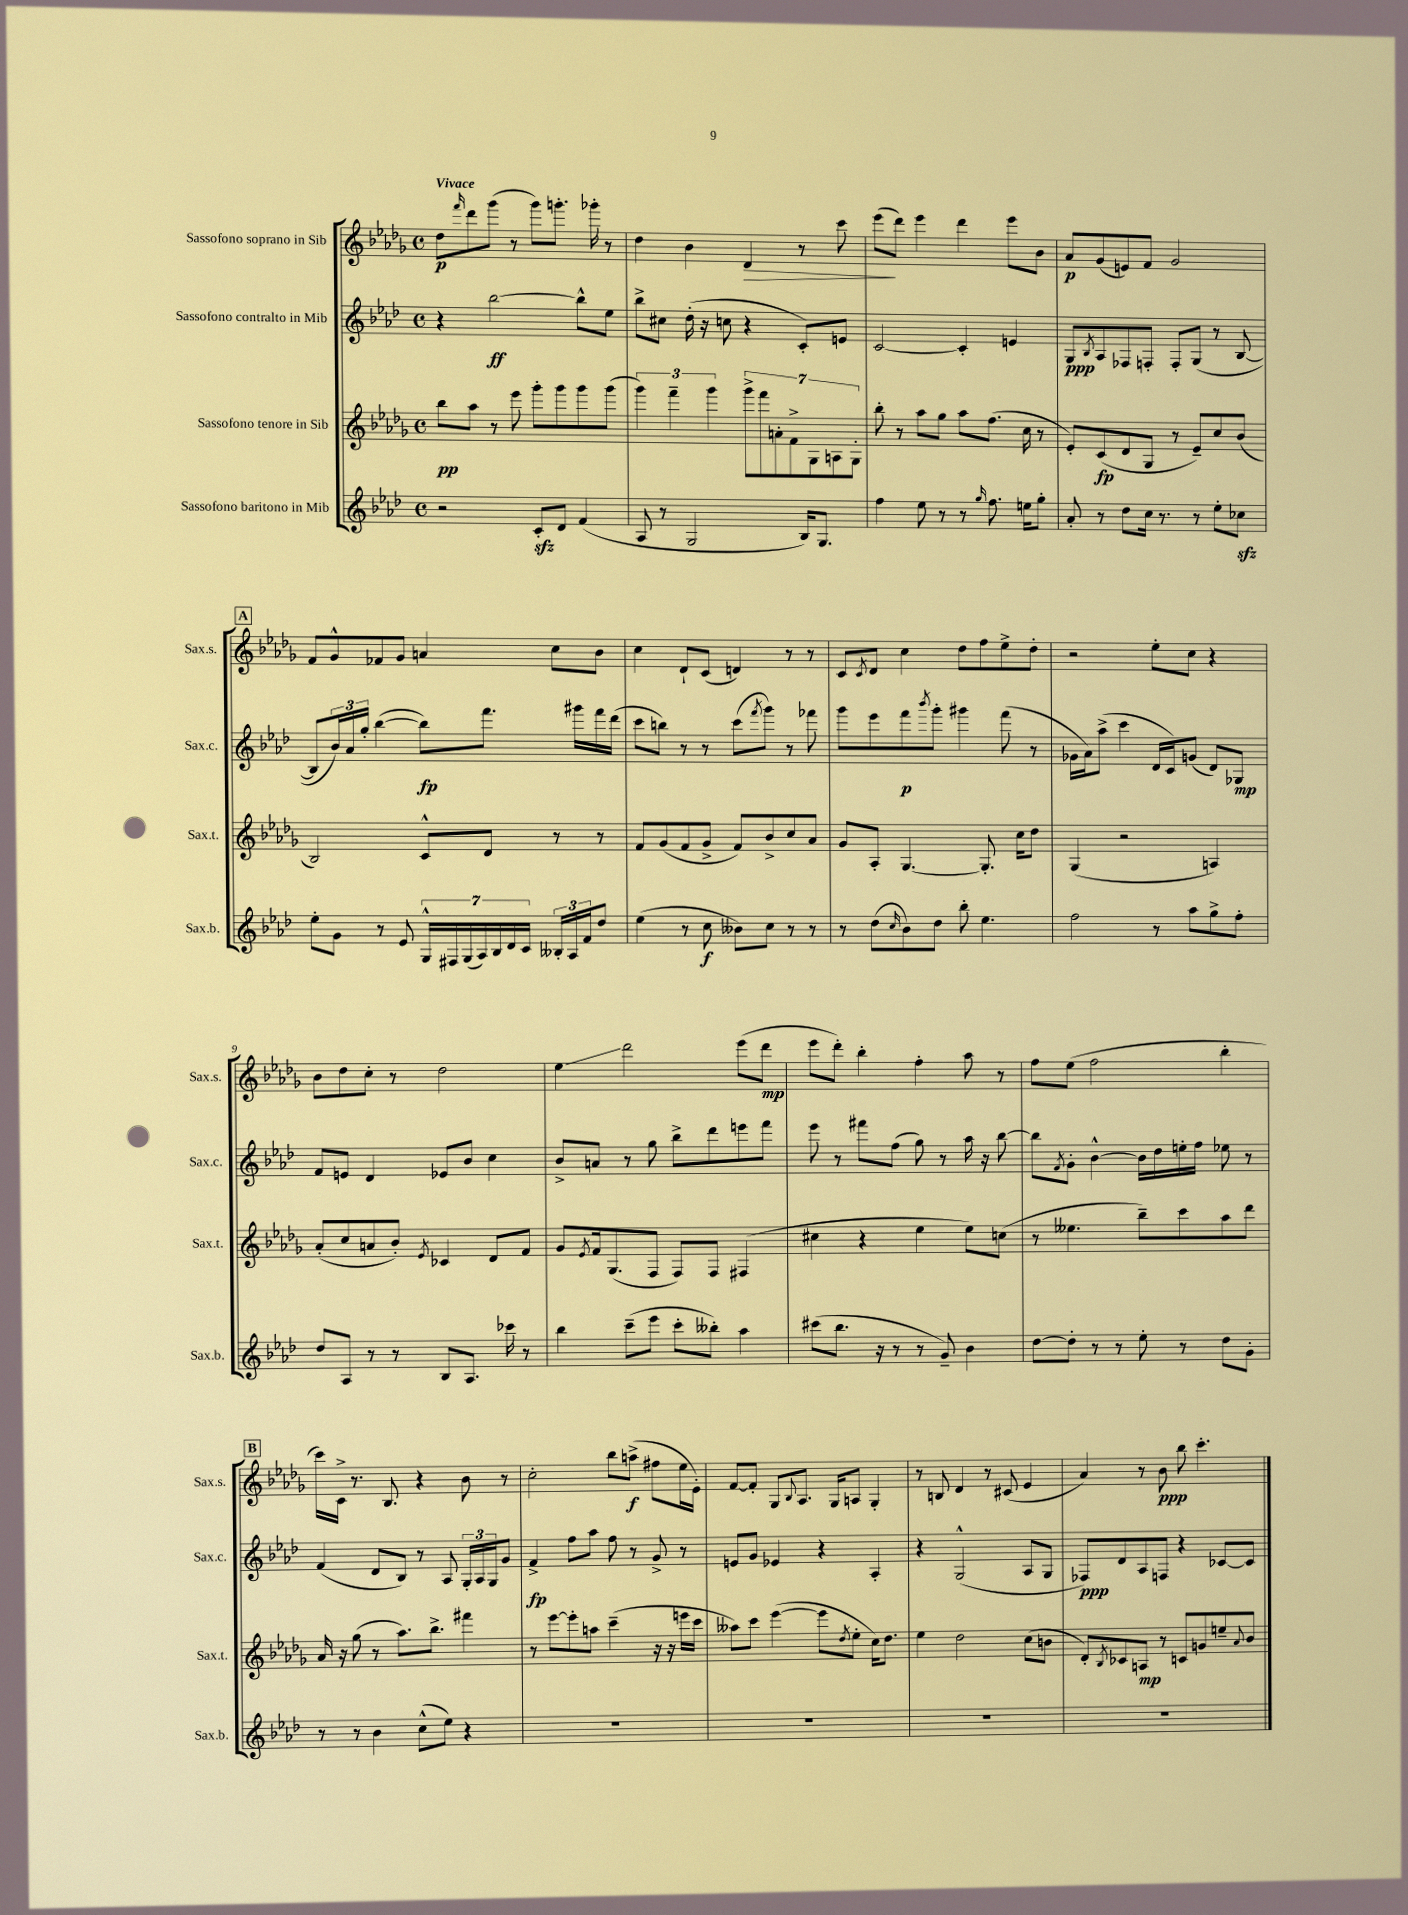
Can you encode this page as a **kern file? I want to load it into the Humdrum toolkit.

**kern	**kern	**kern	**kern
*staff4	*staff3	*staff2	*staff1
*clefG2	*clefG2	*clefG2	*clefG2
*k[b-e-a-d-]	*k[b-e-a-d-g-]	*k[b-e-a-d-]	*k[b-e-a-d-g-]
*M4/4	*M4/4	*M4/4	*M4/4
*met(c)	*met(c)	*met(c)	*met(c)
2r	8bb-\L	4r	8dd-\L
.	.	.	16qqfff/
.	8aa-\J	.	8ddd-\
.	8r	[2bb-\	(8ggg-\J
.	8eee-\	.	8r
8c'/L	8ggg-'\L	.	8ggg-\L)
8d-/J	8ggg-\	.	8.ggg'\J
(4f/	8ggg-\	8bb-^^\]L	.
.	.	.	16ggg-'\
.	(8ggg-\J	8ee-\J	8r
=	=	=	=
8A-/	6ggg-\)	8bb-^\L	4dd-\
8r	.	8cc#\J	.
.	6fff~\	.	.
2G/	.	(16dd-'\	4b-\
.	.	16r	.
.	6ggg-\	.	.
.	.	8cc\	.
.	14ggg-^\L	4r	4d-/
.	14fff\	.	.
.	14a'\	.	.
.	14f^\	.	.
16B-/LK)	.	8c'/L)	8r
.	14G-\	.	.
8.G/J	.	.	.
.	14A\	.	.
.	.	8e/J	8ccc\
.	14G-'\J	.	.
=	=	=	=
4ff\	8bb-'\	[2c/	(8eee-\L
.	8r	.	8ddd-\J)
8ee-\	8aa-\L	.	4eee-\
8r	8gg-\J	.	.
8r	8aa-\L	4c'/]	4ddd-\
16qqgg/	.	.	.
8.ff\	(8.ff\J	.	.
.	.	4e/	8eee-\L
16ee\LK	16cc\	.	.
8gg'\J	8r	.	8b-\J
=	=	=	=
8a-'/	8e-'/L)	8G/L	8a-/L
.	.	8qB-/	.
8r	(8c/	8A-/	(8g-/
8dd-\L	8d-/	8F-/	8e/)
16cc\Jk	8G-/J	8F'/J	8f/J
8.r	.	.	.
.	8r	8F'/L	2g-/
8r	8e-~/L)	(8G/J	.
8ee-'\L	8cc/	8r	.
8cc-\J	(8b-/J	[8B-/	.
=	=	=	=
8ee-'\L	2B-/)	8B-/]L	8f/L
8g\J	.	24b-/L)	8g-^^/
.	.	24a-/	.
.	.	24gg'/JJ	.
8r	.	([4bb-\	8f-/
8e-/	.	.	8g-/J
28G^^/LL	8c^^/L	8bb-\]L)	4a/
28F#/	.	.	.
(28G/	.	.	.
28A-/)	.	.	.
.	8d-/J	8.fff\J	.
28B-/	.	.	.
28d-/	.	.	.
28c/JJ	.	.	.
24B--'/LL	8r	.	8cc\L
24A-/	.	.	.
.	.	16ggg#\LL	.
24f/J	.	.	.
8dd-/J	8r	16fff\	8b-\J
.	.	(16ddd-\JJ	.
=	=	=	=
(4ee-\	8f/L	8ccc\L	4cc\
.	(8g-/	8bb\J)	.
8r	8f/	8r	8d-`/L
8cc\	8g-^/J	8r	(8c/J
8b--\L)	8f/L)	(8ccc\L	4d/)
.	.	8qfff/	.
8cc\J	8b-^/	8ggg\J)	.
8r	8cc/	8r	8r
8r	8a-/J	8fff-\	8r
=	=	=	=
8r	8g-/L	8ggg\L	8c/L
.	.	.	8qc/
(8dd-\L	8A-'/J	8eee-\	8d-/J
16qqcc/	.	.	.
8b-\)	[4.G-/	8fff\	4cc\
.	.	8qbbb-/	.
8dd-\J	.	8ggg'\J	.
8bb-'\	.	4ggg#\	8dd-\L
4.ee-\	8.G-'/]	.	8ff\
.	.	(8fff\	8ee-^\
.	16cc\LK	.	.
.	8dd-\J	8r	8dd-'\J
=	=	=	=
2ff\	(4G-/	16g-\LL	2r
.	.	16a-\J)	.
.	.	(8aa-^\J	.
.	2r	4ccc\	.
8r	.	16d-/LL	8ee-'\L
.	.	16c/J)	.
8aa-\L	.	(8g/J	8cc\J
8gg^\	4A/)	8d-/L)	4r
8ff'\J	.	8G-/J	.
=	=	=	=
8dd-/L	(8a-'/L	8f/L	8b-\L
8A-/J	8cc/	8e/J	8dd-\
8r	8a/	4d-/	8cc'\J
8r	8b-'/J)	.	8r
.	8qe-/	.	.
8B-/L	4c-/	8e-/L	2dd-\
8.A-/J	.	8b-/J	.
.	8d-/L	4cc\	.
16ccc-\	.	.	.
8r	8f/J	.	.
=	=	=	=
4bb-\	8g-/L	8b-^/L	4ee-\
.	8qe-/	.	.
.	16f/k	8a/J	.
.	(8.G-/	.	.
(8ccc~\L	.	8r	2ddd-\
8eee-\J	8F/J	8gg\	.
8ccc'\L	8F/L)	8bb-^\L	.
8bb--'\J)	8F/J	8ddd-\	.
4aa-\	(4F#/	8eee\	(8eee-\L
.	.	8fff\J	8ddd-\J
=	=	=	=
(8ccc#\L	4cc#\	8eee-\	8eee-\L
8.bb-\J	.	8r	8ddd-'\J)
.	4r	8fff#\L	4bb-'\
16r	.	.	.
8r	.	(8ff\J	.
8r	4ee-\	8gg\)	4ff'\
8g~/)	.	8r	.
4b-\	8ee-\L)	16aa-\	8aa-\
.	.	16r	.
.	(8cc\J	[8bb-\	8r
=	=	=	=
[8dd-\L	8r	8bb-\]L	8ff\L
.	.	8qf/	.
8dd-'\]J	4.ee--\	8g'\J	(8ee-\J
8r	.	[4b-^^\	2ff\
8r	.	.	.
8ee-'\	8bb-~\L)	16b-\]LL	.
.	.	16dd-\	.
8r	8ccc\	16ee'\	.
.	.	16ff\JJ	.
8dd-\L	8aa-\	8ee-\	4bb-'\
8g'\J	8ddd-\J	8r	.
=	=	=	=
8r	16a-/	(4f/	16ccc\LL)
.	16r	.	16c^\JJ
8r	(8gg-\	.	8.r
4b-\	8r	8d-/L	.
.	.	.	8.B-/
.	8.aa-\L)	8B-/J)	.
(8cc^^\L	.	8r	4r
.	8.bb-^\J	.	.
8ee-\J)	.	8A-/	.
4r	4fff#\	24G'/LL	8b-\
.	.	24A-/	.
.	.	24G/J	.
.	.	8g/J	8r
=	=	=	=
1r	8r	4f^/	2cc'\
.	[8eee-\L	.	.
.	8eee-'\]	8ff\L	.
.	8aa\J	8aa-\J	.
.	(4ccc~\	8ff\	8bb-\L
.	.	8r	(8aa^\J
.	16r	8g^/	8ff#\L
.	16r	.	.
.	16eee\LL	8r	16ee-\L
.	16ccc\JJ	.	16e-'\JJ)
=	=	=	=
1r	8aa--\L)	8e/L	[8f/L
.	8ccc\J	8g/J	8f'/]J
.	([4eee-\	4e-/	8G-/L
.	.	.	8qqB-/
.	.	.	8.A-/J
.	8eee-\]L	4r	.
.	.	.	16G-/LK
.	8qdd-/	.	.
.	8ee-'\J	.	8A/J
.	16cc\LK)	4A-'/	4G-'/
.	8.dd-\J	.	.
=	=	=	=
1r	4ee-\	4r	8r
.	.	.	8B/
.	2dd-\	(2G^^/	4d-/
.	.	.	8r
.	.	.	(8c#/
.	(8cc\L	8A-/L	4e-/
.	8b\J	8G/J	.
=	=	=	=
1r	8d-'/L)	8F-/L)	4a-/)
.	8qB-/	.	.
.	8c-/	8d-/	.
.	8A/J	8A-/	8r
.	8r	8F/J	8b-\
.	8c/L	4r	8bb-\
.	8g/	.	4.ccc'\
.	8ee~/	[8c-/L	.
.	8qqa-/	.	.
.	8b-/J	8c-/]J	.
==	==	==	==
*-	*-	*-	*-
